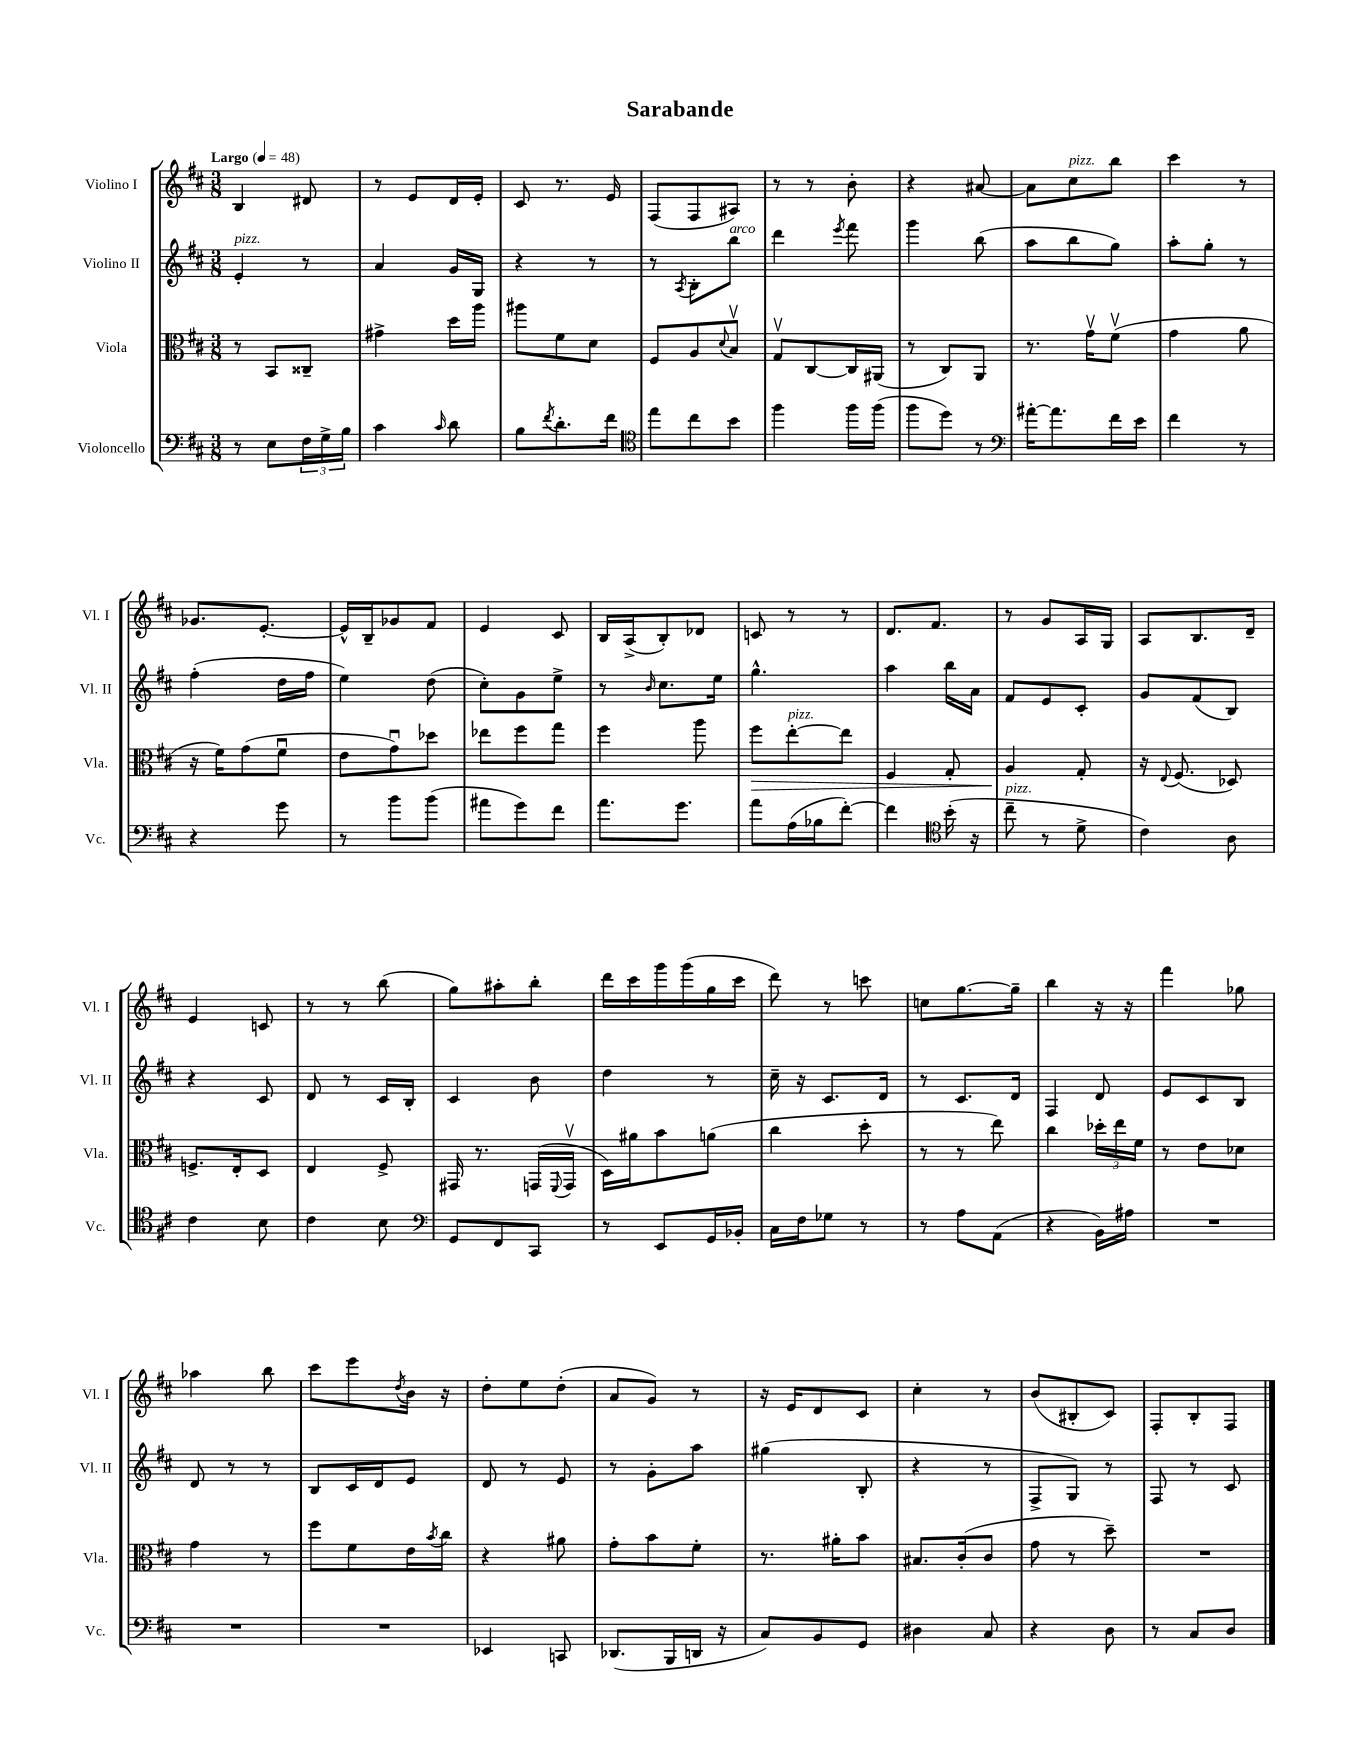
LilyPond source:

\header { title = "Sarabande" }
<<
\new StaffGroup <<
\new Staff = "s0" \with { instrumentName = "Violino I" shortInstrumentName = "Vl. I" } {
    \clef treble \key d \major \numericTimeSignature \time 3/8 \tempo "Largo" 4 = 48
    b4 dis'8 |
    r8 e'8 d'16 e'16-. |
    cis'8 r8. e'16 |
    fis8( fis8 ais8) |
    r8 r8 b'8-. |
    r4 ais'8~ |
    ais'8 cis''8^\markup { \italic "pizz." } b''8 |
    cis'''4 r8 |
    ges'8. e'8.~-. |
    e'16-^ b16-- ges'8 fis'8 |
    e'4 cis'8 |
    b16 a16->( b8-.) des'8 |
    c'8 r8 r8 |
    d'8. fis'8. |
    r8 g'8 a16 g16 |
    a8 b8. d'16-- |
    e'4 c'8 |
    r8 r8 b''8( |
    g''8) ais''8-. b''8-. |
    d'''16 cis'''16 g'''16 g'''16( g''16 cis'''16 |
    d'''8) r8 c'''8 |
    c''8 g''8.~ g''16-- |
    b''4 r16 r16 |
    fis'''4 ges''8 |
    aes''4 b''8 |
    cis'''8 e'''8 \acciaccatura { d''8 } b'16 r16 |
    d''8-. e''8 d''8-.( |
    a'8 g'8) r8 |
    r16 e'16 d'8 cis'8 |
    cis''4-. r8 |
    b'8( bis8-. cis'8) |
    fis8-. b8-. fis8 \bar "|." |
}
\new Staff = "s1" \with { instrumentName = "Violino II" shortInstrumentName = "Vl. II" } {
    \clef treble \key d \major \numericTimeSignature \time 3/8
    e'4-.^\markup { \italic "pizz." } r8 |
    a'4 g'16 g16 |
    r4 r8 |
    r8 \acciaccatura { a8 } b8-. b''8^\markup { \italic "arco" } |
    d'''4 \acciaccatura { e'''8 } fis'''8 |
    g'''4 b''8( |
    a''8 b''8 g''8) |
    a''8-. g''8-. r8 |
    fis''4-.( d''16 fis''16 |
    e''4) d''8( |
    cis''8-.) g'8 e''8-> |
    r8 \grace { b'16 } cis''8. e''16 |
    g''4.-^ |
    a''4 b''16 a'16 |
    fis'8 e'8 cis'8-. |
    g'8 fis'8( b8) |
    r4 cis'8 |
    d'8 r8 cis'16 b16-. |
    cis'4 b'8 |
    d''4 r8 |
    cis''16-- r16 cis'8. d'16 |
    r8 cis'8. d'16 |
    fis4 d'8 |
    e'8 cis'8 b8 |
    d'8 r8 r8 |
    b8 cis'16 d'16 e'8 |
    d'8 r8 e'8 |
    r8 g'8-. a''8 |
    gis''4( b8-. |
    r4 r8 |
    fis8-> g8) r8 |
    fis8 r8 cis'8 \bar "|." |
}
\new Staff = "s2" \with { instrumentName = "Viola" shortInstrumentName = "Vla." } {
    \clef alto \key d \major \numericTimeSignature \time 3/8
    r8 b,8 cisis8-- |
    gis'4-> d''16 a''16 |
    ais''8 fis'8 d'8 |
    fis8 a8 \appoggiatura { d'8 } b8\upbow |
    g8\upbow cis8~ cis16 ais,16( |
    r8 cis8) a,8 |
    r8. g'16\upbow fis'8\upbow( |
    g'4 a'8 |
    r16 fis'16) g'8( fis'8\downbow |
    e'8 g'8\downbow) des''8 |
    ees''8 fis''8 g''8 |
    fis''4 a''8 |
    fis''8\> e''8~-.^\markup { \italic "pizz." } e''8 |
    fis4 g8-. |
    a4\! g8-. |
    r16 \appoggiatura { e8 } fis8.( des8) |
    f8.-> e16-. d8 |
    e4 fis8-> |
    gis,16 r8. g,16( \appoggiatura { fis,8 } g,16\upbow |
    d16) ais'16 b'8 a'8( |
    cis''4 d''8-. |
    r8 r8 e''8) |
    cis''4 \tuplet 3/2 { des''16-. e''16 fis'16 } |
    r8 e'8 des'8 |
    g'4 r8 |
    fis''8 fis'8 e'16 \acciaccatura { b'8 } cis''16 |
    r4 ais'8 |
    g'8-. b'8 fis'8-. |
    r8. ais'16-. b'8 |
    bis8. cis'16-.( cis'8 |
    g'8 r8 d''8--) |
    R4. \bar "|." |
}
\new Staff = "s3" \with { instrumentName = "Violoncello" shortInstrumentName = "Vc." } {
    \clef bass \key d \major \numericTimeSignature \time 3/8
    r8 e8 \tuplet 3/2 { fis16 g16-> b16 } |
    cis'4 \grace { cis'16 } d'8 |
    b8 \acciaccatura { fis'8 } d'8.-. fis'16 |
    \clef tenor e''8 cis''8 b'8 |
    fis''4 fis''16 fis''16( |
    fis''8 d''8) r8 |
    \clef bass ais'16~-. ais'8. fis'16 e'16 |
    fis'4 r8 |
    r4 g'8 |
    r8 b'8 b'8( |
    ais'8 g'8) fis'8 |
    a'8. g'8. |
    a'8 a16( bes16 fis'8~-.) |
    fis'4 \clef tenor b'16-.( r16 |
    cis''8--^\markup { \italic "pizz." } r8 d'8-> |
    cis'4) a8 |
    cis'4 b8 |
    cis'4 b8 |
    \clef bass g,8 fis,8 cis,8 |
    r8 e,8 g,16 bes,16-. |
    cis16 fis16 ges8 r8 |
    r8 a8 a,8( |
    r4 b,16) ais16 |
    R4. |
    R4. |
    R4. |
    ees,4 c,8 |
    des,8.( b,,16 d,16 r16 |
    cis8) b,8 g,8 |
    dis4 cis8 |
    r4 d8 |
    r8 cis8 d8 \bar "|." |
}
>>
>>
\layout { \context { \Score \remove "Bar_number_engraver" } }
